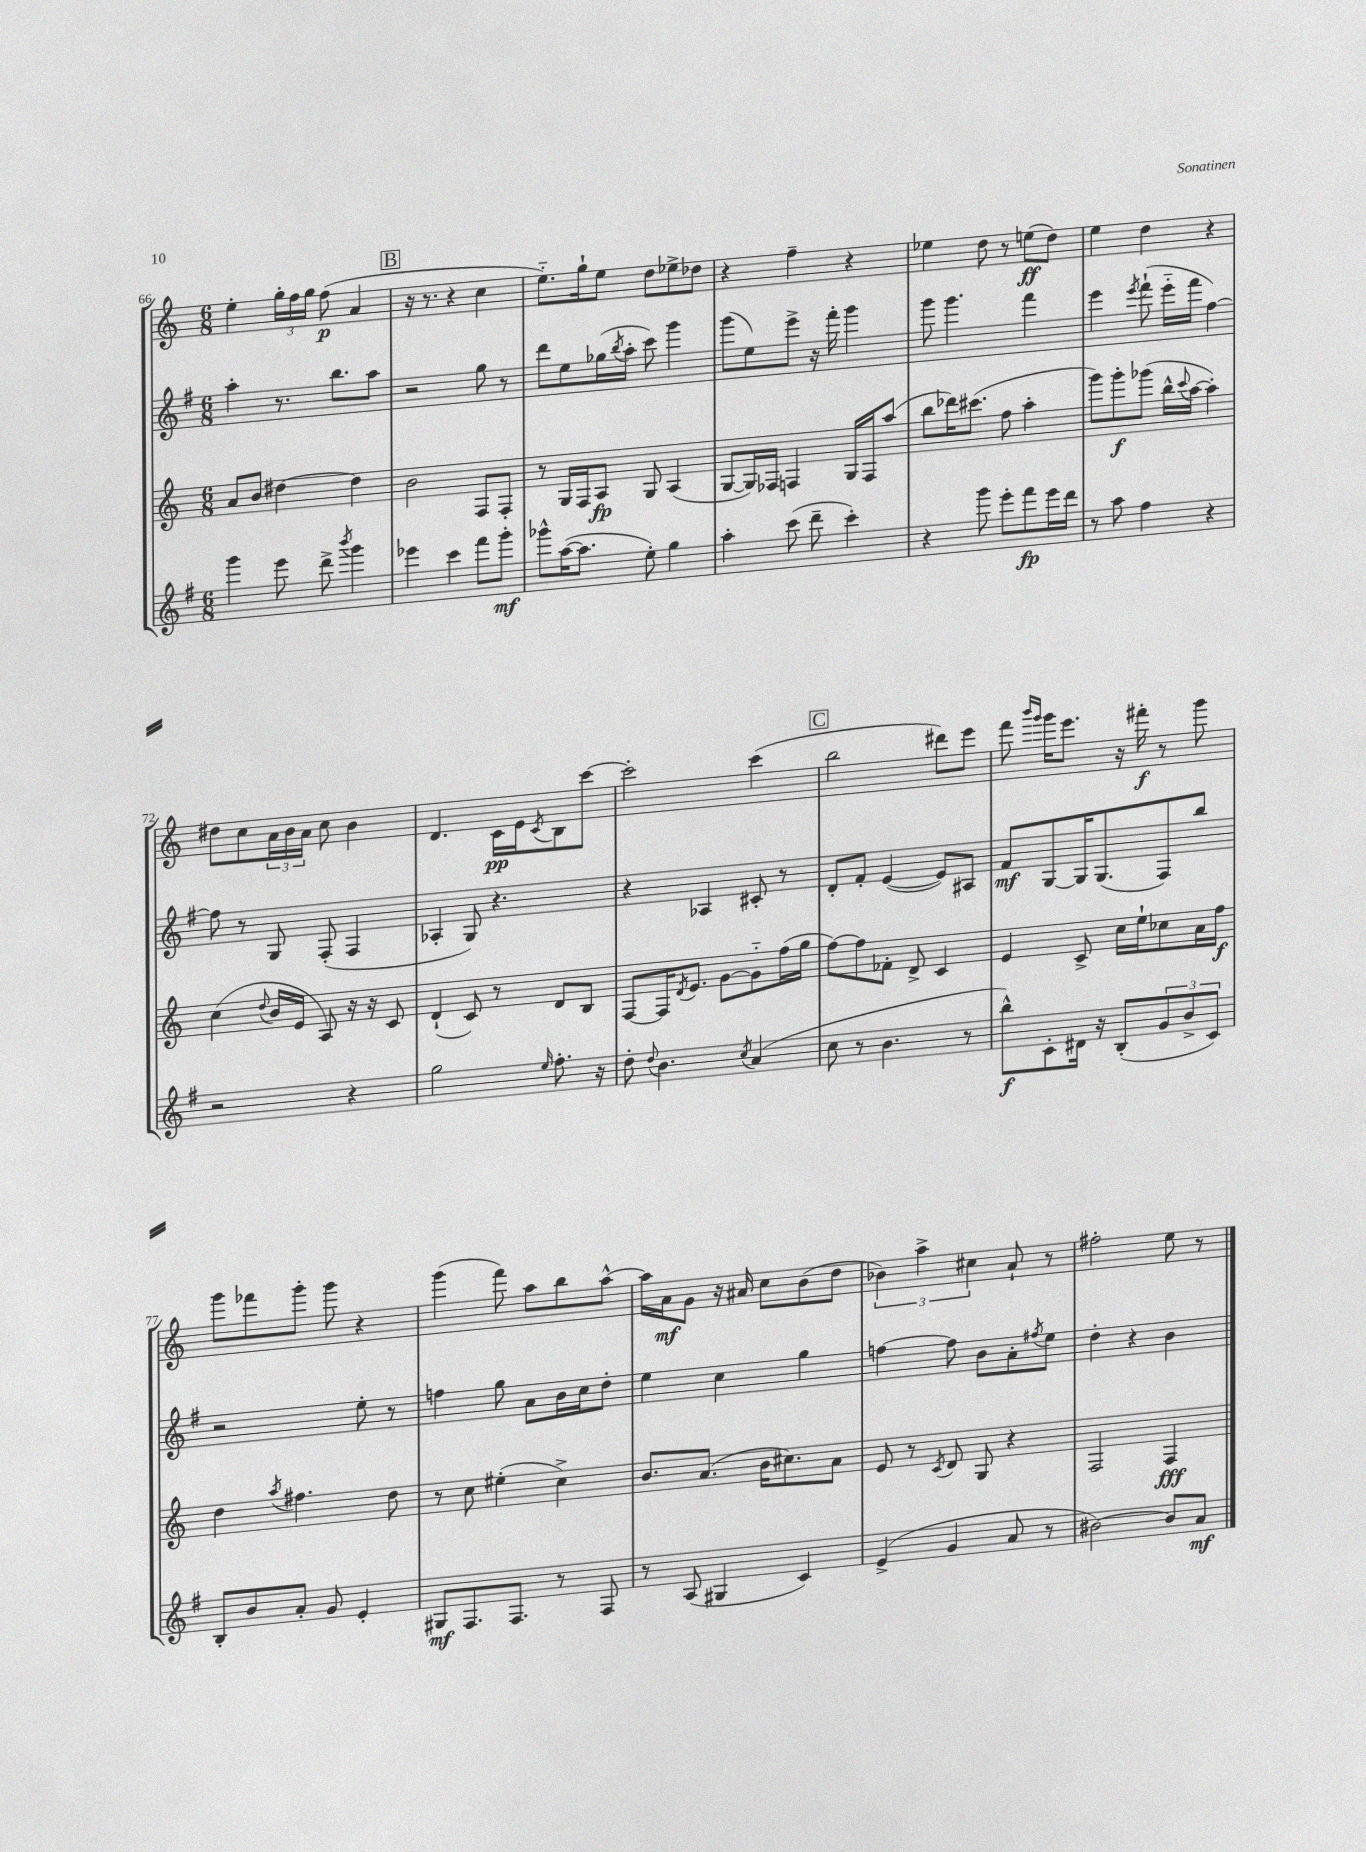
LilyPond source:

<<
\new StaffGroup <<
\new Staff = "s0" {
    \clef treble \key c \major \numericTimeSignature \time 6/8
    e''4-. \tuplet 3/2 { g''16-. f''16 g''16 } f''8\p( a'4 |
    \mark \markup { \box "B" } r16 r8. r4 c''4 |
    e''8.-_) g''16-! e''8 d''8 ees''8-> des''8 |
    r4 f''4-- r4 |
    ees''4 d''8 r8 e''8\ff( d''8) |
    e''4 d''4 r4 |
    dis''8 c''8 \tuplet 3/2 { a'16 b'16 a'16 } c''8 b'4 |
    d'4. c'16\pp e'16 \acciaccatura { c'8 } b8 c'''8~ |
    c'''2-. c'''4( |
    \mark \markup { \box "C" } b''2 dis'''8) e'''8 |
    f'''8 \grace { b'''16 g'''16 } g'''16 e'''8. r16 fis'''16-.\f r8 g'''8 |
    g'''8 fes'''8 g'''8-. g'''8 r4 |
    g'''4( f'''8) a''8 b''8 a''8~-^ |
    a''16 a'16\mf g'8 r16 ais'16 c''8 b'8( d''8 |
    \tuplet 3/2 { bes'4) a''4-> cis''4 } a'8-! r8 |
    fis''2-. e''8 r8 \bar "|." |
}
\new Staff = "s1" {
    \clef treble \key g \major \numericTimeSignature \time 6/8
    a''4-. r8. b''8. a''8 |
    \mark \markup { \box "B" } r2 g''8 r8 |
    d'''8 e''8 ges''16( \acciaccatura { b''8 } a''16-. c'''8) g'''4 |
    g'''8( e''8) e'''8-> r16 fis'''16-. g'''4 |
    g'''8 g'''4. fis'''4 |
    e'''4 \acciaccatura { e'''8 } fis'''8-!( e'''16-_ fis'''16 fis''4~) |
    fis''8 r8 g8 fis8-.( fis4 |
    aes4-. g8) r4. |
    r4 aes4 cis'8-. r8 |
    \mark \markup { \box "C" } d'8-. fis'8-. e'4~( e'8) ais8 |
    fis'8\mf g8~ g16 g8.( fis8) b''8 |
    r2 e''8-. r8 |
    f''4 g''8 a'8 b'16 c''16 d''8-. |
    e''4 c''4 g''4 |
    f''4~ f''8 b'8 a'8-. \acciaccatura { fis''8 } e''8 |
    d''4-. r4 b'4 \bar "|." |
}
\new Staff = "s2" {
    \clef treble \key c \major \numericTimeSignature \time 6/8
    a'8 b'8 dis''4~ dis''4 |
    \mark \markup { \box "B" } b'2 f8 f8-. |
    r8 g16 f16 a8\fp g8 a4( |
    g8~ g16) fes16 f4 g16 f16 a''8( |
    b''8 des'''16) cis'''8.( f''8 a''4-. |
    g'''8) g'''8-.\f ges'''8( b''16-^ \appoggiatura { c'''8 } a''16~ a''4-.) |
    c''4( \appoggiatura { d''8 } b'16 e'16 a8) r16 r16 c'8 |
    d'4-!( c'8) r8 d'8 b8 |
    f8~ f16 \acciaccatura { d'8 } e'8. g'8~ g'8-_ f''16( g''16 |
    \mark \markup { \box "C" } f''8~) f''8 fes'8-. d'8-> c'4 |
    e'4 c'8-> c''16 e''16-! ces''8 a'16 f''16\f |
    d''4 \acciaccatura { a''8 } fis''4. d''8 |
    r8 c''8 eis''4-.( c''4->) |
    b'8. a'8.( b'16 cis''8.) a'8 |
    e'8 r8 \acciaccatura { c'8 } d'8 g8 r4 |
    f2 f4\fff \bar "|." |
}
\new Staff = "s3" {
    \clef treble \key g \major \numericTimeSignature \time 6/8
    g'''4 e'''8 d'''8-> \acciaccatura { b'''8 } g'''4 |
    \mark \markup { \box "B" } ees'''4 c'''4 fis'''8 g'''8-.\mf |
    ges'''8-^ a''16~( a''8. e''8-.) g''4 |
    a''4-. c'''8( d'''8-- c'''4-.) |
    r4 g'''8 e'''8-. fis'''8\fp e'''16 d'''16 |
    r8 a''8 fis''4 r4 |
    r2 r4 |
    g''2 \grace { e''16 } fis''8.-. r16 |
    d''8-. \appoggiatura { d''8 } b'4. \acciaccatura { c''8 } a'4( |
    \mark \markup { \box "C" } c''8 r8 b'4. r8 |
    b''8-^\f) c'8-. dis'16 r16 b8-.( \tuplet 3/2 { g'8 b'8-> c'8) } |
    b8-. b'8 a'8-. g'8 e'4-. |
    gis8\mf fis8. fis8. r8 fis8 |
    r8 a8( gis4 c'4) |
    e'4->( g'4 a'8 r8 |
    bis'2~) bis'8 a'8\mf \bar "|." |
}
>>
>>
\layout { \context { \Score currentBarNumber = #66 } }
